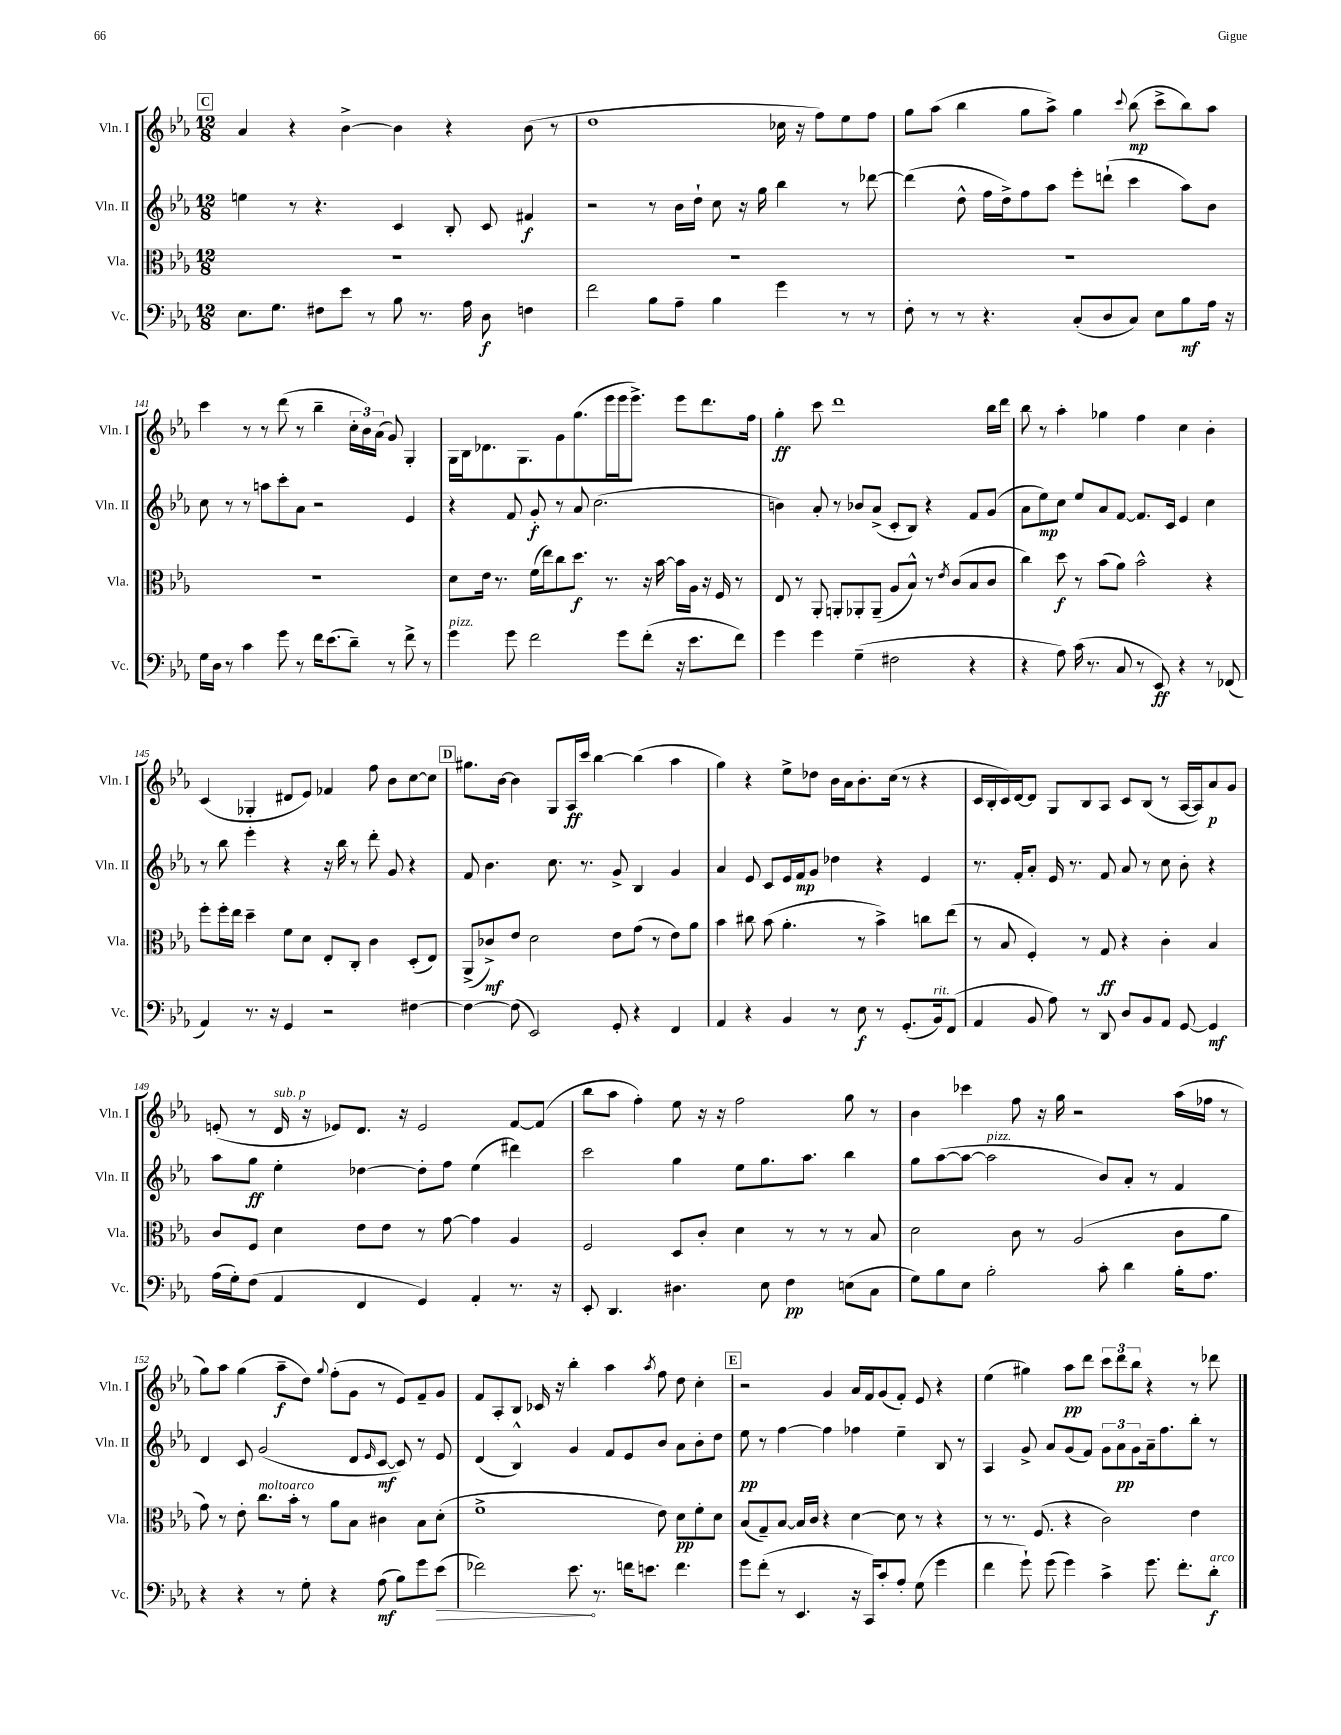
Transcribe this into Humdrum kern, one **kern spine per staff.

**kern	**kern	**kern	**kern
*staff4	*staff3	*staff2	*staff1
*clefF4	*clefC3	*clefG2	*clefG2
*k[b-e-a-]	*k[b-e-a-]	*k[b-e-a-]	*k[b-e-a-]
*M12/8	*M12/8	*M12/8	*M12/8
8.E-	1.r	4ee	4a-
8.G	.	.	.
.	.	8r	4r
8F#	.	4.r	.
8e-	.	.	[4b-^
8r	.	.	.
8B-	.	4c	4b-]
8.r	.	.	.
.	.	8B-'	4r
16A-	.	.	.
8D	.	8c	.
4F	.	4f#	(8b-
.	.	.	8r
=	=	=	=
2f	1.r	2r	1dd
8B-	.	8r	.
8A-~	.	16b-	.
.	.	16dd`	.
4B-	.	8cc	.
.	.	16r	.
.	.	16gg	.
4g	.	4bb-	16cc-
.	.	.	16r
.	.	.	8ff)
8r	.	8r	8ee-
8r	.	[8ddd-	8ff
=	=	=	=
8F'	1.r	(4ddd-]	8gg
8r	.	.	(8aa-
8r	.	8dd^^	4bb-
4.r	.	16ff	.
.	.	16dd^)	.
.	.	8ff	8gg
.	.	8aa-	8aa-^)
(8C'	.	8eee-'	4gg
8D	.	(8ddd`	.
.	.	.	8qqccc
8C)	.	4ccc	(8bb-
8E-	.	.	8ccc^
8B-	.	8aa-)	8bb-)
16A-	.	8b-	8aa-
16r	.	.	.
=	=	=	=
16G	1.r	8cc	4ccc
16D	.	.	.
8r	.	8r	.
4c	.	8r	8r
.	.	8aa	8r
8g	.	8ccc'	(8ddd
8r	.	8a-	8r
16f	.	2r	4bb-~
(8.e-	.	.	.
8d~)	.	.	24cc'
.	.	.	24b-)
.	.	.	(24a-
8r	.	.	8g)
8f^	.	4e-	4G'
8r	.	.	.
=	=	=	=
4g	8d	4r	16G
.	.	.	16B-
.	16e-	.	8.d-
.	8.r	.	.
8g	.	8f	.
.	.	.	8.G
2f	(16f	8g'	.
.	16ee-)	.	.
.	8cc	8r	8g
.	8.dd	8a-	(8.gg
.	.	(2.cc	.
.	8.r	.	16eee-
8g	.	.	16eee-
.	.	.	8.eee-^)
(8f'	16r	.	.
.	[16b-	.	.
16r	16b-]	.	8eee-
8.e-	16A-	.	.
.	16r	.	8.ddd
.	16F	.	.
8f)	8r	.	.
.	.	.	16ff
=	=	=	=
4g	8E-	4b)	4gg'
.	8r	.	.
4g	8AA-'	8a-'	8ccc
.	8AA'	8r	1ddd
(4G~	8AA-'	8b-	.
.	(8AA-~	(8a-^	.
2F#	8A-	8c'	.
.	8B-^^)	8B-)	.
.	8r	4r	.
.	8qe-	.	.
.	(8c	.	.
4r	8B-	8f	.
.	8c	(8g	16bb-
.	.	.	16ddd
=	=	=	=
4r	4cc)	8a-	8bb-
.	.	8ee-)	8r
8A-)	8dd	8cc	4aa-'
(16c	8r	8ee-	.
8.r	.	.	.
.	(8b-	8a-	4gg-
8C	8a-)	[8f	.
8r	2b-^^	8.f]	4ff
8EE-)	.	.	.
.	.	16c	.
4r	.	4e-	4cc
8r	4r	4cc	4b-'
(8FF-	.	.	.
=	=	=	=
4AA-)	8ff'	8r	(4c
.	16ff'	8bb-	.
.	16ee-	.	.
8.r	4dd~	4eee-'	4G-'
16r	.	.	.
4GG	8f	4r	8d#
.	8d	.	8e-)
2r	8E-'	16r	4f-
.	.	16bb-	.
.	8C'	8r	.
.	4c	8ddd'	8ff
.	.	8g	8b-
[4F#	(8D'	4r	[8cc
.	8E-)	.	8cc]
=	=	=	=
4F#_	(8AA-^	8f	8.gg#
.	8c-^)	4.b-	.
.	.	.	[16b-
(8F#]	8e-	.	4b-]
2EE-)	2d	.	.
.	.	8.cc	8G
.	.	.	16A-
.	.	8.r	16ccc
.	.	.	[4bb-
8GG'	8e-	8g^	.
4r	(8g	4B-	(4bb-]
.	8r	.	.
4FF	8e-)	4g	4aa-
.	8a-	.	.
=	=	=	=
4AA-	4b-	4a-	4gg)
4r	8cc#	8e-	4r
.	(8b-	8c	.
4BB-	4.a-'	16e-	8ee-^
.	.	16f	.
.	.	8g	8dd-
8r	.	4dd-	16b-
.	.	.	16a-
8E-	8r	.	8.b-'
8r	4b-^)	4r	.
.	.	.	(16cc
(8.GG'	.	.	8r
.	8cc	4e-	4r
16BB-)	.	.	.
(8FF	(8ee-	.	.
=	=	=	=
4AA-	8r	8.r	16c
.	.	.	16B-'
.	8B-	.	16c)
.	.	16f'	[16d
8BB-	4F')	8a-'	8d]
8A-)	.	16e-	8G
.	.	8.r	.
8r	8r	.	8B-
8DD	8G	8f	8A-
8D	4r	8a-	8c
8BB-	.	8r	(8B-
8AA-	4c'	8cc	8r
[8GG	.	8b-'	[16A-
.	.	.	16A-])
4GG]	4B-	4r	8a-
.	.	.	8g
=	=	=	=
(16A-	8c	8aa-	(8e'
16G')	.	.	.
(8F	8F	8gg	8r
4AA-	4d	4ee-'	16d
.	.	.	16r
.	.	.	8e-)
4FF	8e-	[4dd-	8.d
.	8e-	.	.
.	.	.	16r
4GG)	8r	8dd-']	2e-
.	[8g	8ff	.
4AA-'	4g]	(4ee-	.
8.r	4A-	4ddd#)	[8f
.	.	.	(8f]
16r	.	.	.
=	=	=	=
8EE-'	2F	2ccc	8bb-
4.DD	.	.	8aa-
.	.	.	4ff')
4.D#	8D	4gg	8ee-
.	8c'	.	16r
.	.	.	16r
.	4d	8ee-	2ff
8E-	.	8.gg	.
4F	8r	.	.
.	.	8.aa-	.
.	8r	.	.
(8E	8r	4bb-	8gg
8C	8B-	.	8r
=	=	=	=
8G)	2d	8gg	4b-
8B-	.	([8aa-	.
8E-	.	8aa-_	4ccc-
2B-'	.	2aa-]	.
.	8c	.	8ff
.	8r	.	16r
.	.	.	16gg
.	(2A-	.	2r
8c'	.	8b-)	.
4d	.	8a-'	.
.	.	8r	.
16B-'	8c	4f	(16aa-
8.A-	.	.	16ff-
.	8a-	.	8r
=	=	=	=
4r	8g)	4d	8gg)
.	8r	.	8aa-
4r	8e-'	8c	(4gg
.	8.cc	(2g	.
8r	.	.	8aa-~
.	16b-'	.	.
8G'	8r	.	8dd)
.	.	.	8qqgg
4r	8a-	.	(8ff'
.	8B-	8d	8g
.	.	16qqe-	.
(8A-	4c#	[8c	8r
8B-)	.	8c])	8e-)
8g	8B-	8r	8f~
(8e-	(8d'	8e-	8g
=	=	=	=
2f-)	1f^	(4d	8f
.	.	.	8A-'
.	.	4B-^^)	8B-
.	.	.	16c-
.	.	.	16r
8.e-	.	4g	4bb-'
8.r	.	.	.
.	.	8f	4aa-
16f	.	8e-	.
8.e	.	.	.
.	.	.	8qaa-
.	8e-)	8b-	8ff
4.f	8d	8a-	8dd
.	8f'	8b-'	4cc'
.	8d	8dd	.
=	=	=	=
8g	(8B-	8ee-	2r
(8f'	8G~)	8r	.
8r	[8B-	[4ff	.
4.EE-	16B-]	.	.
.	16c	.	.
.	4r	4ff]	4g
16r	[4d	4ff-	16a-
16CC)	.	.	16f
8c'	.	.	(8g
8A-'	8d]	4ee-~	8f')
(8G	8r	.	8e-
4g	4r	8B-	4r
.	.	8r	.
=	=	=	=
4f	8r	4A-	(4ee-
.	8.r	.	.
8g`)	.	8g^	4gg#)
.	(8.F	.	.
(8g	.	8a-	.
4g)	4r	(8g	8aa-
.	.	8f)	8ddd
4c^	2c)	12g	12ccc
.	.	12a-	12ddd
.	.	12g	12bb-
8.g	.	16a-~	4r
.	.	8.ff	.
8.f'	.	.	.
.	4e-	8bb-'	8r
8d'	.	8r	8ddd-
==	==	==	==
*-	*-	*-	*-
